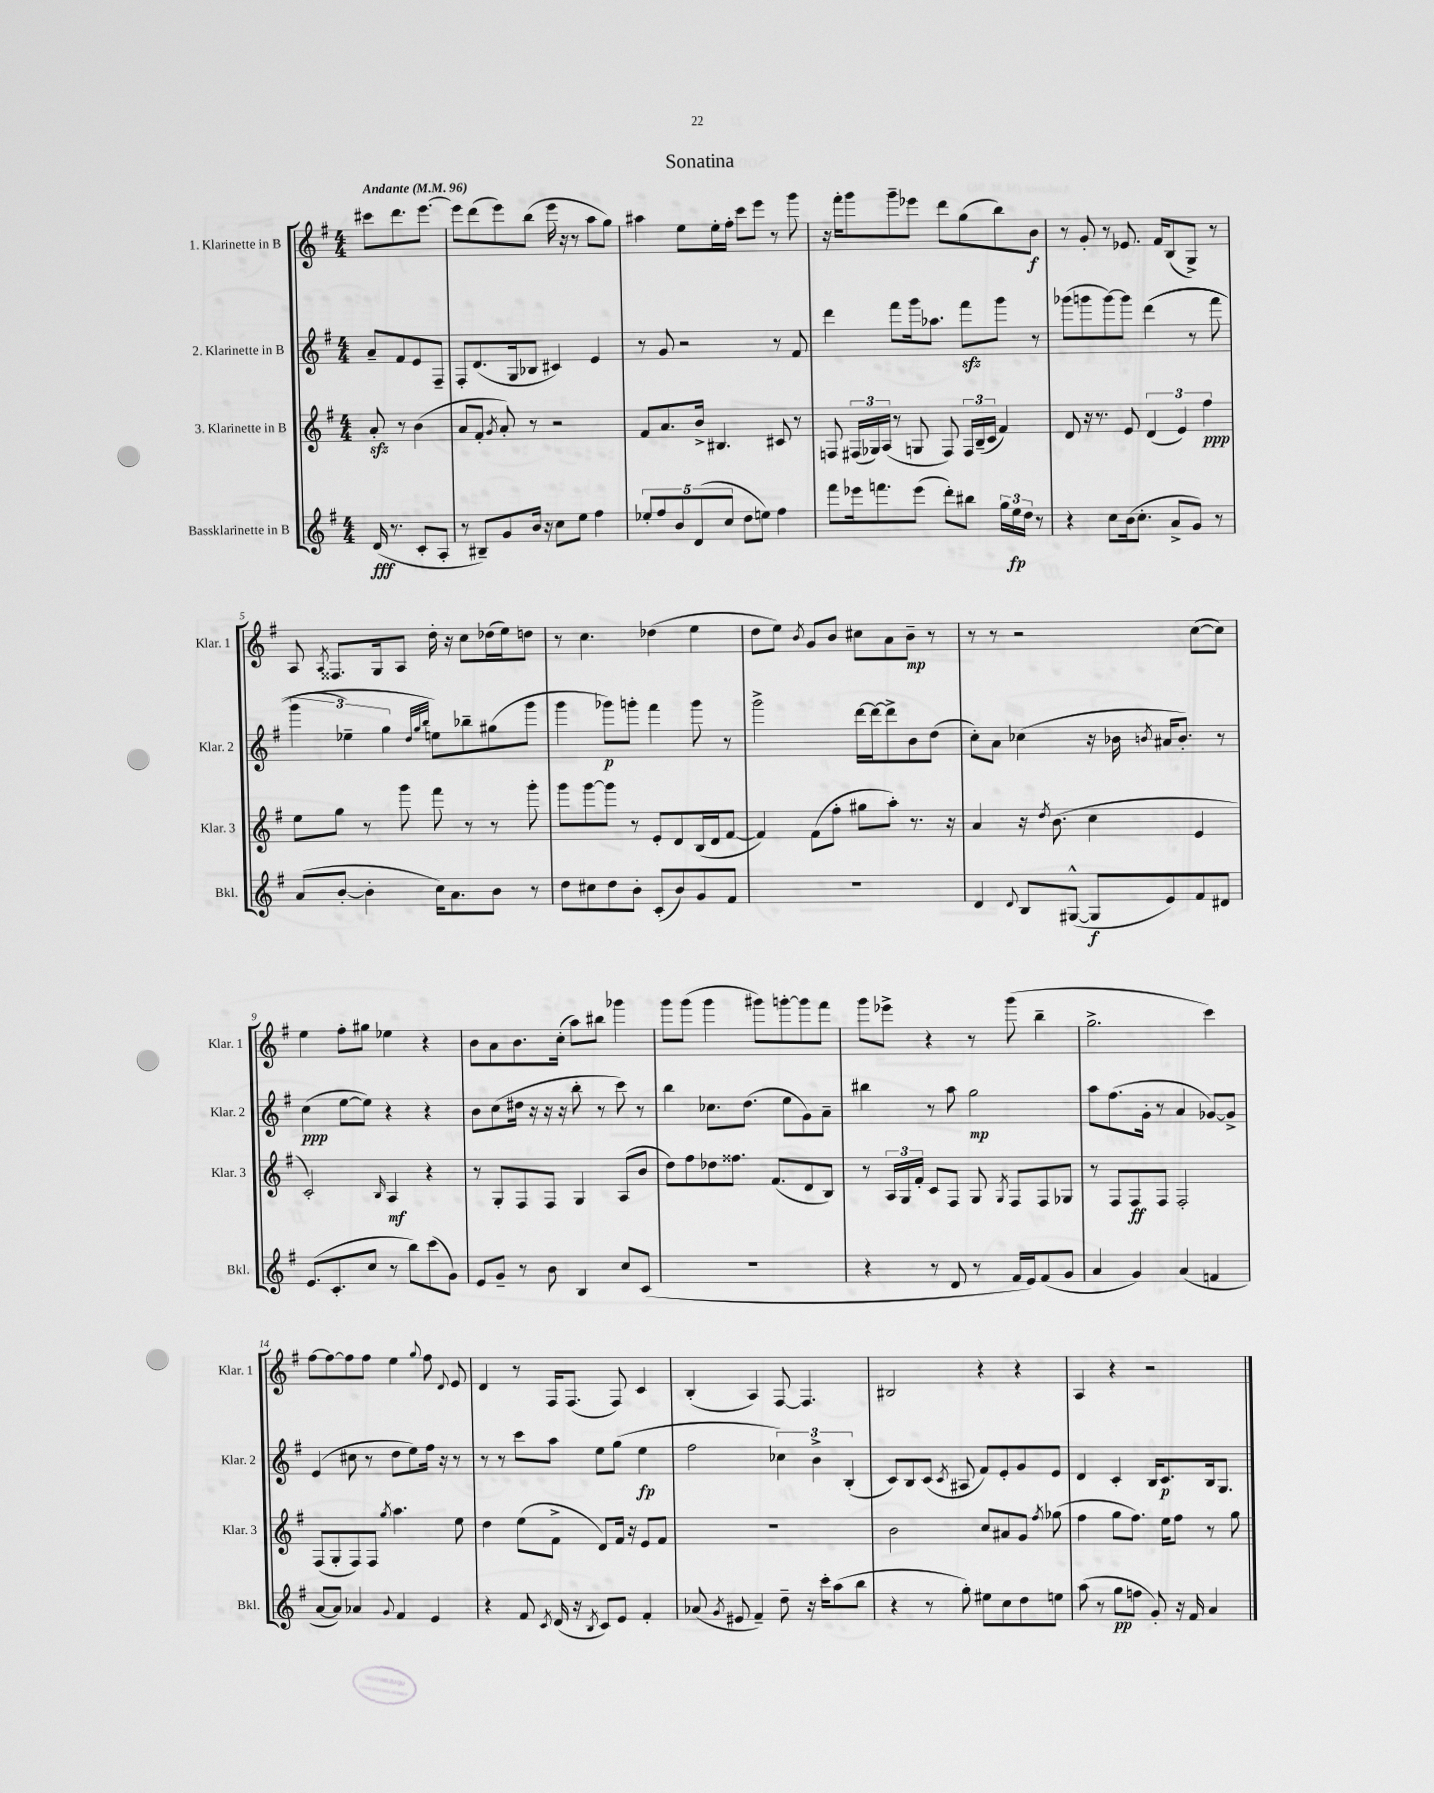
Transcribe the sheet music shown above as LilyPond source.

\header { title = "Sonatina" }
<<
\new StaffGroup <<
\new Staff = "s0" \with { instrumentName = "1. Klarinette in B" shortInstrumentName = "Klar. 1" } {
    \clef treble \key g \major \numericTimeSignature \time 4/4 \partial 2 \tempo "Andante" 4 = 96
    \autoBeamOff cis'''8[ d'''8. e'''8.]~ |
    e'''8[ d'''8( e'''8) b''8]( e'''16 r16 r8 a''8[ g''8]) |
    ais''4 e''8[ e''16-. fis''16]-. c'''8[ e'''8] r8 g'''8 |
    r16 fis'''16[-. g'''8 g'''8-- ees'''8] d'''8[ g''8( b''8) b'8]\f |
    r8 g'8-. r8 ees'8. fis'16[ b8( g8]->) r8 |
    a8 \acciaccatura { a8 } fisis8.[ g16 a8] d''16-. r16 c''8[ des''16( e''16) d''8] |
    r8 c''4. des''4( e''4 |
    d''8[ e''8]) \acciaccatura { b'8 } g'8[ b'8] cis''8[ a'8 b'8]--\mp r8 |
    r8 r8 r2 c''8[~( c''8]) |
    e''4 fis''8[-. gis''8] ees''4 r4 |
    b'8[ a'8 b'8. c''16]-.( a''8[) bis''8] ges'''4 |
    g'''8[ g'''8]( g'''4 gis'''8[) g'''8~-. g'''8 fis'''8] |
    g'''8[ ees'''8]-> r4 r8 g'''8( b''4-- |
    g''2.-> c'''4) |
    fis''8[~ fis''8~ fis''8 fis''8] e''4 \appoggiatura { g''8 } fis''8 \appoggiatura { d'8 } e'8 |
    d'4 r8 fis16[ fis8.]( fis8) c'4 |
    b4-.( a4) fis8~ fis4. |
    bis2 r4 r4 |
    a4 r4 r2 \bar "|." |
}
\new Staff = "s1" \with { instrumentName = "2. Klarinette in B" shortInstrumentName = "Klar. 2" } {
    \clef treble \key g \major \numericTimeSignature \time 4/4 \partial 2
    \autoBeamOff a'8[-- fis'8 e'8 fis8]-- |
    fis8[-. d'8.( g16 bes8] cis'4) e'4 |
    r8 g'8 r2 r8 fis'8 |
    d'''4 fis'''8[ g'''16 aes''8.] fis'''8[\sfz g'''8] r8 |
    ges'''8[( g'''8 g'''8~) g'''8] d'''4(\( r8 fis'''8 |
    \tuplet 3/2 { g'''4 ees''4--) g''4 } \grace { d''32[ g''32 b''32] } e''8[\) bes''8-- gis''8( g'''8] |
    g'''4 ges'''8[\p) g'''8]-. fis'''4 g'''8 r8 |
    g'''2-> d'''16[~ d'''16~ d'''8-> b'8 d''8]( |
    c''8[-.) a'8] ces''4( r16 bes'16 \acciaccatura { b'8 } ais'16[ b'8.]-.) r8 |
    c''4\ppp( e''8[~ e''8]) r4 r4 |
    b'8[ c''8( dis''16] r16 r16 r16 b''8-. r8 c'''8) r8 |
    b''4 ces''8.[ d''8.]( e''8[ g'8) a'8]-- |
    bis''4 r8 a''8 g''2\mp |
    a''8[ fis''8.( g'16]-. r8 a'4 ges'8[~) ges'8]-> |
    e'4( cis''8 r8 d''8[ e''8) fis''16] r16 r8 |
    r8 r8 c'''8[ a''8] e''8[ g''8]( e''4\fp |
    fis''2 \tuplet 3/2 { ces''4) b'4-> b4-.( } |
    c'8[) b8 c'8]( \acciaccatura { c'8 } ais8 fis'8[) e'8-. g'8 e'8] |
    d'4 c'4-. b16[ c'8.\p b16 g8.] \bar "|." |
}
\new Staff = "s2" \with { instrumentName = "3. Klarinette in B" shortInstrumentName = "Klar. 3" } {
    \clef treble \key g \major \numericTimeSignature \time 4/4 \partial 2
    \autoBeamOff a'8-.\sfz r8 b'4( |
    a'8[ fis'8]-. \acciaccatura { g'8 } a'8-.) r8 r2 |
    fis'8[ a'8. b'16]-> bis4. cis'8 r8 |
    f8 \tuplet 3/2 { fis16[( ges16) a16]( } r8 g8 fis8) \tuplet 3/2 { fis16[ b16--( c'16] } fis'4) |
    d'8 r16 r8. e'8 \tuplet 3/2 { d'4( e'4) fis''4\ppp } |
    e''8[ g''8] r8 g'''8 fis'''8 r8 r8 g'''8-. |
    g'''8[ g'''8~ g'''8] r8 e'8[-. d'8 b16( d'16 fis'8]~ |
    fis'4) fis'8[( fis''8]-. gis''8[ a''8]-.) r8. r16 |
    a'4 r16 \acciaccatura { d''8 } b'8.( c''4 e'4 |
    c'2-.) \grace { b16 } a4\mf r4 |
    r8 g8[-. fis8 fis8] g4 a8[( b'8] |
    d''8[) fis''8 des''8 fisis''8.] fis'8.[( d'8 b8]) |
    r8 \tuplet 3/2 { a16[ g16 fis'16]-. } c'8[ fis8] g8 \acciaccatura { g8 } fis8[ fis8 ges8] |
    r8 fis8[ fis8\ff fis8] fis2-. |
    fis8[( g8-. fis8) fis8] \acciaccatura { g''8 } a''4. e''8 |
    d''4 e''8[( fis'8]-> d'8[) fis'16] r16 e'8[ fis'8] |
    R1 |
    b'2 c''8[ ais'8 g'8] \acciaccatura { fis''8 } ges''8( |
    fis''4 g''8[ fis''8.]) e''16[ fis''8] r8 g''8 \bar "|." |
}
\new Staff = "s3" \with { instrumentName = "Bassklarinette in B" shortInstrumentName = "Bkl." } {
    \clef treble \key g \major \numericTimeSignature \time 4/4 \partial 2
    \autoBeamOff d'16\fff( r8. c'8[-. a8]-. |
    r8 bis8[--) g'8 b'16] r16 c''8[ e''8] fis''4 |
    \tuplet 5/4 { ees''8[-. fis''8 b'8 d'8( c''8] } d''8[ e''8]) fis''4 |
    fis'''8[ ees'''16 f'''8. ees'''8]( d'''8[-.) bis''8] \tuplet 3/2 { g''16[ e''16\fp d''16] } r8 |
    r4 c''8[ b'16( c''8.]-. a'8[-> g'8]) r8 |
    a'8[( b'8]~-. b'4-. c''16[) a'8. b'8] r8 |
    d''8[ cis''8 d''8 b'8]-. c'8[-.( b'8) g'8 fis'8] |
    R1 |
    d'4 \appoggiatura { d'8 } b8[ gis8]~-^( gis8[\f e'8) fis'8 dis'8] |
    e'8.[( c'8.-. c''8] r8 b''8[) c'''8( g'8]) |
    e'8[ g'8]-- r8 b'8 b4 c''8[ c'8]( |
    R1 |
    r4 r8 d'8 r8 fis'16[ e'16) fis'8( g'8] |
    a'4 g'4) a'4( f'4 |
    a'8[~ a'8]) aes'4 \appoggiatura { g'8 } fis'4 e'4 |
    r4 fis'8 \acciaccatura { c'8 } d'16( r16 \acciaccatura { b8 } c'8[) e'8] fis'4-. |
    aes'8( \acciaccatura { g'8 } eis'8 fis'4--) d''8-- r16 c'''16[-. a''8( b''8] |
    r4 r8 g''8-.) eis''8[ c''8 d''8 e''8] |
    a''8( r8 g''8[\pp f''8] g'8-.) r16 fis'16 a'4 \bar "|." |
}
>>
>>
